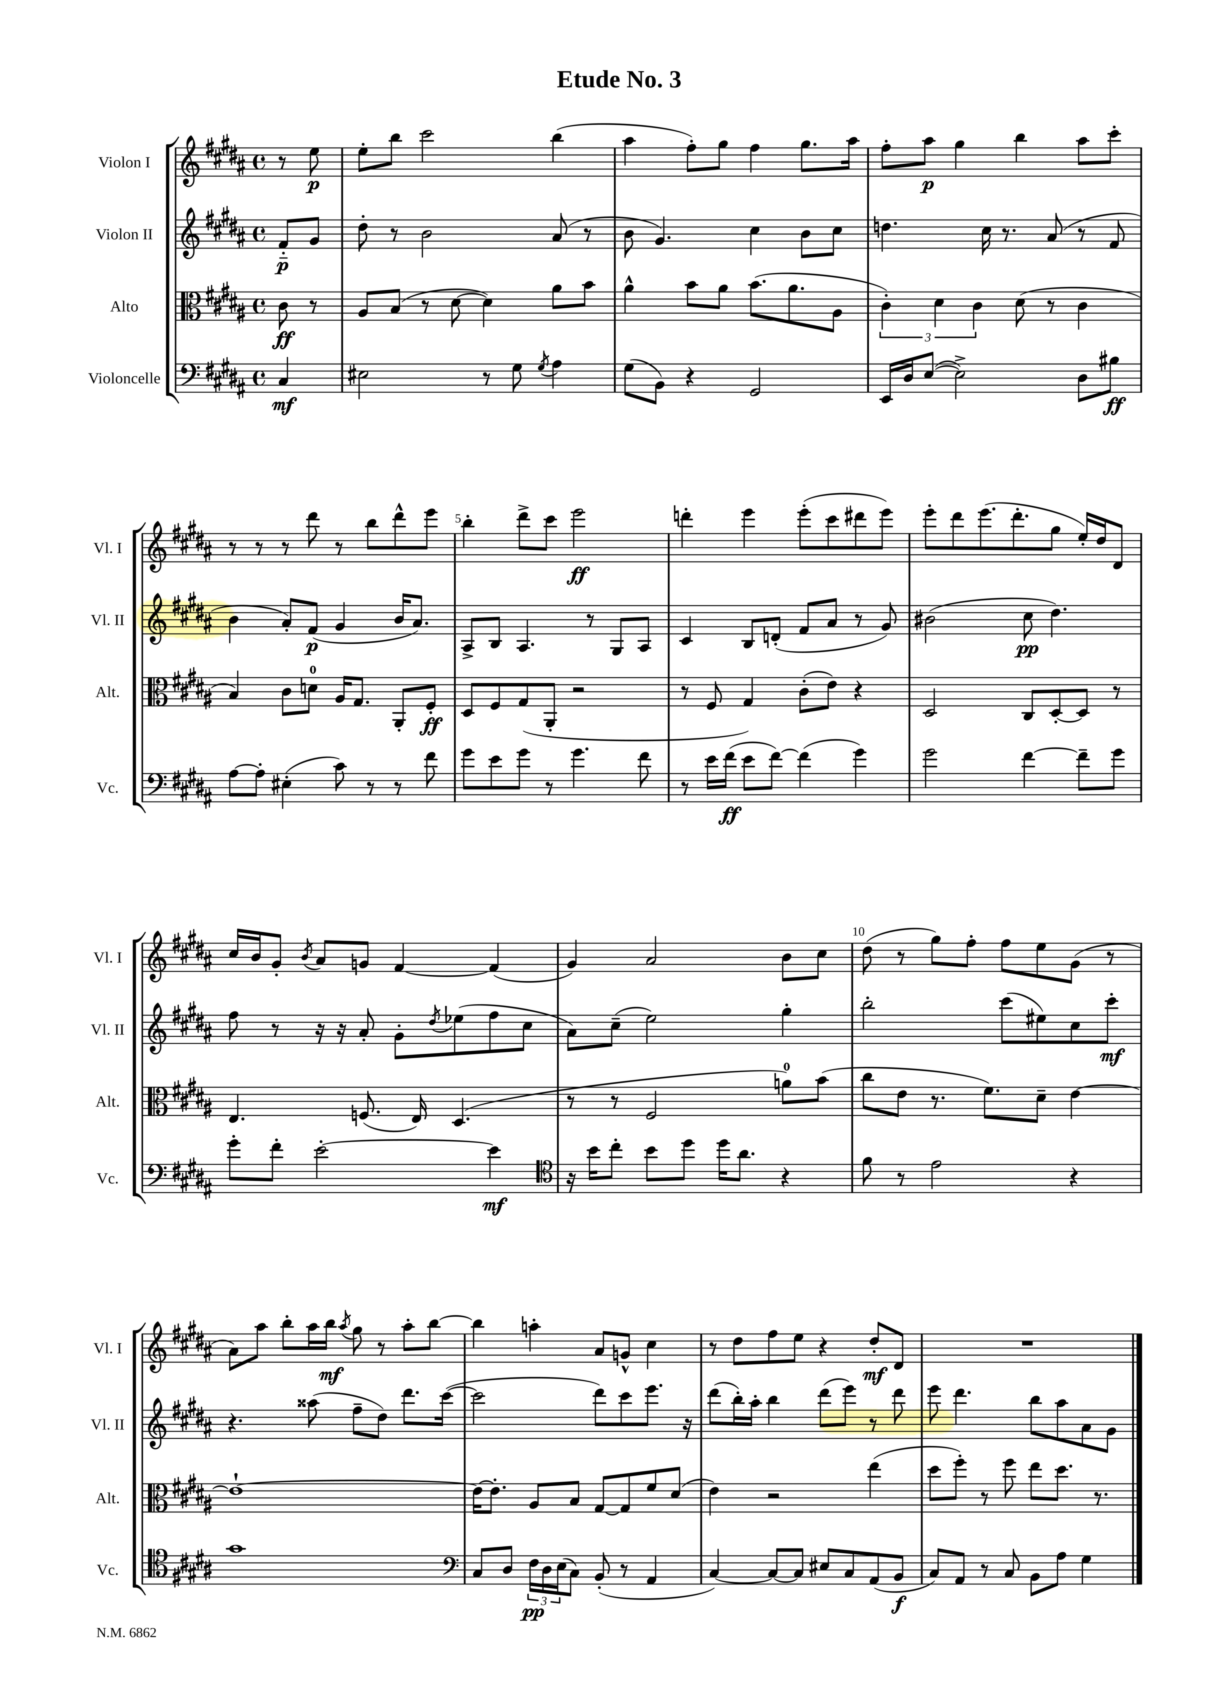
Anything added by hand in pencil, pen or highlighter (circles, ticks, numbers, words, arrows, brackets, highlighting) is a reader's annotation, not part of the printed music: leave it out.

**kern	**dynam	**kern	**dynam	**kern	**dynam	**kern	**dynam
*part4	*part4	*part3	*part3	*part2	*part2	*part1	*part1
*staff4	*staff4	*staff3	*staff3	*staff2	*staff2	*staff1	*staff1
*I"Violoncelle	*	*I"Alto	*	*I"Violon II	*	*I"Violon I	*
*I'Vc.	*	*I'Alt.	*	*I'Vl. II	*	*I'Vl. I	*
*clefF4	*	*clefC3	*	*clefG2	*	*clefG2	*
*k[f#c#g#d#a#]	*	*k[f#c#g#d#a#]	*	*k[f#c#g#d#a#]	*	*k[f#c#g#d#a#]	*
*M4/4	*	*M4/4	*	*M4/4	*	*M4/4	*
*met(c)	*	*met(c)	*	*met(c)	*	*met(c)	*
=	=	=	=	=	=	=	=
4C#/	mf	8c#\	ff	8f#/L	p	8r	.
.	.	8r	.	8g#/J	.	8ee\	p
=1	=1	=1	=1	=1	=1	=1	=1
2E#X\	.	8A#/L	.	8dd#'\	.	8ee'\L	.
.	.	(8B/J	.	8r	.	8bb\J	.
.	.	8r	.	2b\	.	2ccc#\	.
.	.	[8d#\	.	.	.	.	.
8r	.	4d#\])	.	.	.	.	.
8G#\	.	.	.	.	.	.	.
8qG#/	.	.	.	.	.	.	.
4A#\	.	8a#\L	.	(8a#/	.	(4bb\	.
.	.	8b\J	.	8r	.	.	.
=2	=2	=2	=2	=2	=2	=2	=2
(8G#\L	.	4a#^^\	.	8b\	.	4aa#\	.
8BB\J)	.	.	.	4.g#/)	.	.	.
4r	.	8b\L	.	.	.	8ff#'\L)	.
.	.	8a#\J	.	.	.	8gg#\J	.
2GG#/	.	(8.b\L	.	4cc#\	.	4ff#\	.
.	.	8.a#\	.	.	.	.	.
.	.	.	.	8b\L	.	8.gg#\L	.
.	.	8A#\J	.	8cc#\J	.	.	.
.	.	.	.	.	.	16aa#\Jk	.
=3	=3	=3	=3	=3	=3	=3	=3
16EE/LL	.	6c#'\)	.	4.ddn\	.	8ff#'\L	.
16D#/J	.	.	.	.	.	.	.
([8E/J	.	.	.	.	.	8aa#\J	p
.	.	6d#\	.	.	.	.	.
2E^\])	.	.	.	.	.	4gg#\	.
.	.	6c#\	.	.	.	.	.
.	.	.	.	16cc#\	.	.	.
.	.	.	.	8.r	.	.	.
.	.	(8d#\	.	.	.	4bb\	.
.	.	8r	.	(8a#/	.	.	.
8D#\L	.	4c#\	.	8r	.	8aa#\L	.
8B#X\J	ff	.	.	8f#/	.	8ccc#'\J	.
!!LO:LB:g=z
=4	=4	=4	=4	=4	=4	=4	=4
[8A#\L	.	4B/)	.	4b\	.	8r	.
8A#'\J]	.	.	.	.	.	8r	.
(4E#X'\	.	8c#\L	.	8a#'/L)	.	8r	.
.	.	8dn\J	.	(8f#/J	p	8ddd#\	.
8c#\)	.	16A#/KL	.	4g#/	.	8r	.
.	.	8.G#/J	.	.	.	.	.
8r	.	.	.	.	.	8bb\L	.
8r	.	8AA#'/L	.	16b/KL	.	8ddd#^^\	.
.	.	.	.	8.a#/J)	.	.	.
8f#\	.	8F#'/J	ff	.	.	8eee\J	.
=5	=5	=5	=5	=5	=5	=5	=5
8g#\L	.	8D#/L	.	8A#^/L	.	4bb'\	.
8e\	.	8F#/	.	8B/J	.	.	.
8g#\J	.	(8G#/	.	4.A#/	.	8ddd#^\L	.
8r	.	8AA#'/J	.	.	.	8ccc#\J	.
4.g#\	.	2r	.	.	.	2eee\	ff
.	.	.	.	8r	.	.	.
.	.	.	.	8G#/L	.	.	.
8f#\	.	.	.	8A#/J	.	.	.
=6	=6	=6	=6	=6	=6	=6	=6
8r	.	8r	.	4c#/	.	4dddn'\	.
16e\LL	.	8F#/	.	.	.	.	.
(16f#\JJ	ff	.	.	.	.	.	.
8e\L	.	4G#/)	.	8B/L	.	4eee\	.
[8f#\J)	.	.	.	(8dn'/J	.	.	.
(4f#\]	.	(8c#'\L	.	8f#/L	.	(8eee'\L	.
.	.	8e\J)	.	8a#/J	.	8ccc#\	.
4g#\)	.	4r	.	8r	.	8ddd#X\	.
.	.	.	.	8g#/)	.	8eee\J)	.
=7	=7	=7	=7	=7	=7	=7	=7
2g#\	.	2D#/	.	(2b#X\	.	8eee'\L	.
.	.	.	.	.	.	8ddd#\	.
.	.	.	.	.	.	(8.eee\	.
.	.	.	.	.	.	8.ddd#'\	.
[4f#\	.	8C#/L	.	8cc#\	pp	.	.
.	.	[8D#'/	.	4.dd#\)	.	8gg#\J	.
8f#~\L]	.	8D#/J]	.	.	.	16ee'/LL)	.
.	.	.	.	.	.	16dd#/J	.
8g#\J	.	8r	.	.	.	8d#/J	.
!!LO:LB:g=z
=8	=8	=8	=8	=8	=8	=8	=8
8g#'\L	.	4.E/	.	8ff#\	.	16cc#/LL	.
.	.	.	.	.	.	16b/J	.
8f#'\J	.	.	.	8r	.	8g#'/J	.
.	.	.	.	.	.	8qb/	.
[2e'\	.	.	.	16r	.	8a#/L	.
.	.	.	.	16r	.	.	.
.	.	(8.Fn/	.	8a#'/	.	8gn/J	.
.	.	.	.	8g#'\L	.	[4f#/	.
.	.	16E/)	.	.	.	.	.
.	.	.	.	8qdd#/	.	.	.
.	.	(4.D#/	.	(8ee-X\	.	.	.
4e\]	mf	.	.	8ff#\	.	(4f#/]	.
.	.	.	.	8cc#\J	.	.	.
=9	=9	=9	=9	=9	=9	=9	=9
*clefC4	*	*	*	*	*	*	*
16r	.	8r	.	8a#\L)	.	4g#/)	.
16b\KL	.	.	.	.	.	.	.
8cc#'\J	.	8r	.	(8cc#~\J	.	.	.
8b\L	.	2F#/	.	2ee\)	.	2a#/	.
8dd#\J	.	.	.	.	.	.	.
16dd#\KL	.	.	.	.	.	.	.
8.a#\J	.	.	.	.	.	.	.
4r	.	8an\L)	.	4gg#'\	.	8b\L	.
.	.	(8b\J	.	.	.	8cc#\J	.
=10	=10	=10	=10	=10	=10	=10	=10
8f#\	.	8cc#\L	.	2bb'\	.	(8dd#\	.
8r	.	8e\J	.	.	.	8r	.
2e\	.	8.r	.	.	.	8gg#\L)	.
.	.	.	.	.	.	8ff#'\J	.
.	.	8.f#\L)	.	.	.	.	.
.	.	.	.	(8ccc#\L	.	8ff#\L	.
.	.	8d#~\J	.	8ee#X\)	.	8ee\	.
4r	.	[4e\	.	8cc#\	.	(8g#\J	.
.	.	.	.	8ccc#'\J	mf	8r	.
!!LO:LB:g=z
=11	=11	=11	=11	=11	=11	=11	=11
1g#	.	1e`_	.	4.r	.	8a#\L)	.
.	.	.	.	.	.	8aa#\J	.
.	.	.	.	.	.	8bb'\L	.
.	.	.	.	(8aa##X\	.	16aa#\L	.
.	.	.	.	.	.	16bb\JJ	mf
.	.	.	.	.	.	8qaa#/	.
.	.	.	.	8ff#~\L	.	8gg#\	.
.	.	.	.	8dd#\J)	.	8r	.
.	.	.	.	8.ddd#\L	.	8aa#'\L	.
.	.	.	.	.	.	[8bb\J	.
.	.	.	.	([16ccc#\Jk	.	.	.
=12	=12	=12	=12	=12	=12	=12	=12
*clefF4	*	*	*	*	*	*	*
8C#/L	.	16e\KL_	.	2ccc#\]	.	4bb\]	.
.	.	8.e'\J]	.	.	.	.	.
8D#/J	.	.	.	.	.	.	.
24F#\LL	pp	8A#/L	.	.	.	4aan'\	.
24D#\	.	.	.	.	.	.	.
(24E\J	.	.	.	.	.	.	.
8C#\J)	.	8B/J	.	.	.	.	.
(8BB'/	.	[8G#/L	.	8ddd#\L)	.	8a#/L	.
8r	.	8G#/]	.	8ccc#\	.	8gn^^/J	.
4AA#/	.	8f#/	.	8.eee\J	.	4cc#\	.
.	.	(8d#/J	.	.	.	.	.
.	.	.	.	16r	.	.	.
=13	=13	=13	=13	=13	=13	=13	=13
[4C#/)	.	4e\)	.	(8ddd#\L	.	8r	.
.	.	.	.	16bb'\L)	.	8dd#\L	.
.	.	.	.	16aa#'\JJ	.	.	.
8C#/L_	.	2r	.	4bb\	.	8ff#\	.
8C#/J]	.	.	.	.	.	8ee\J	.
8E#X/L	.	.	.	(8ddd#\L	.	4r	.
8C#/	.	.	.	8eee\J)	.	.	.
(8AA#/	.	(4ee\	.	8r	.	8dd#'/L	mf
8BB/J	f	.	.	8ddd#\	.	8d#/J	.
=14	=14	=14	=14	=14	=14	=14	=14
8C#/L)	.	8dd#\L	.	8eee\	.	1r	.
8AA#/J	.	8ff#'\J)	.	4.ddd#\	.	.	.
8r	.	8r	.	.	.	.	.
8C#/	.	8ff#\	.	.	.	.	.
8BB\L	.	8ee\L	.	8bb\L	.	.	.
8A#\J	.	8.dd#\J	.	8aa#\	.	.	.
4G#\	.	.	.	8a#\	.	.	.
.	.	8.r	.	.	.	.	.
.	.	.	.	8g#\J	.	.	.
==	==	==	==	==	==	==	==
*-	*-	*-	*-	*-	*-	*-	*-
